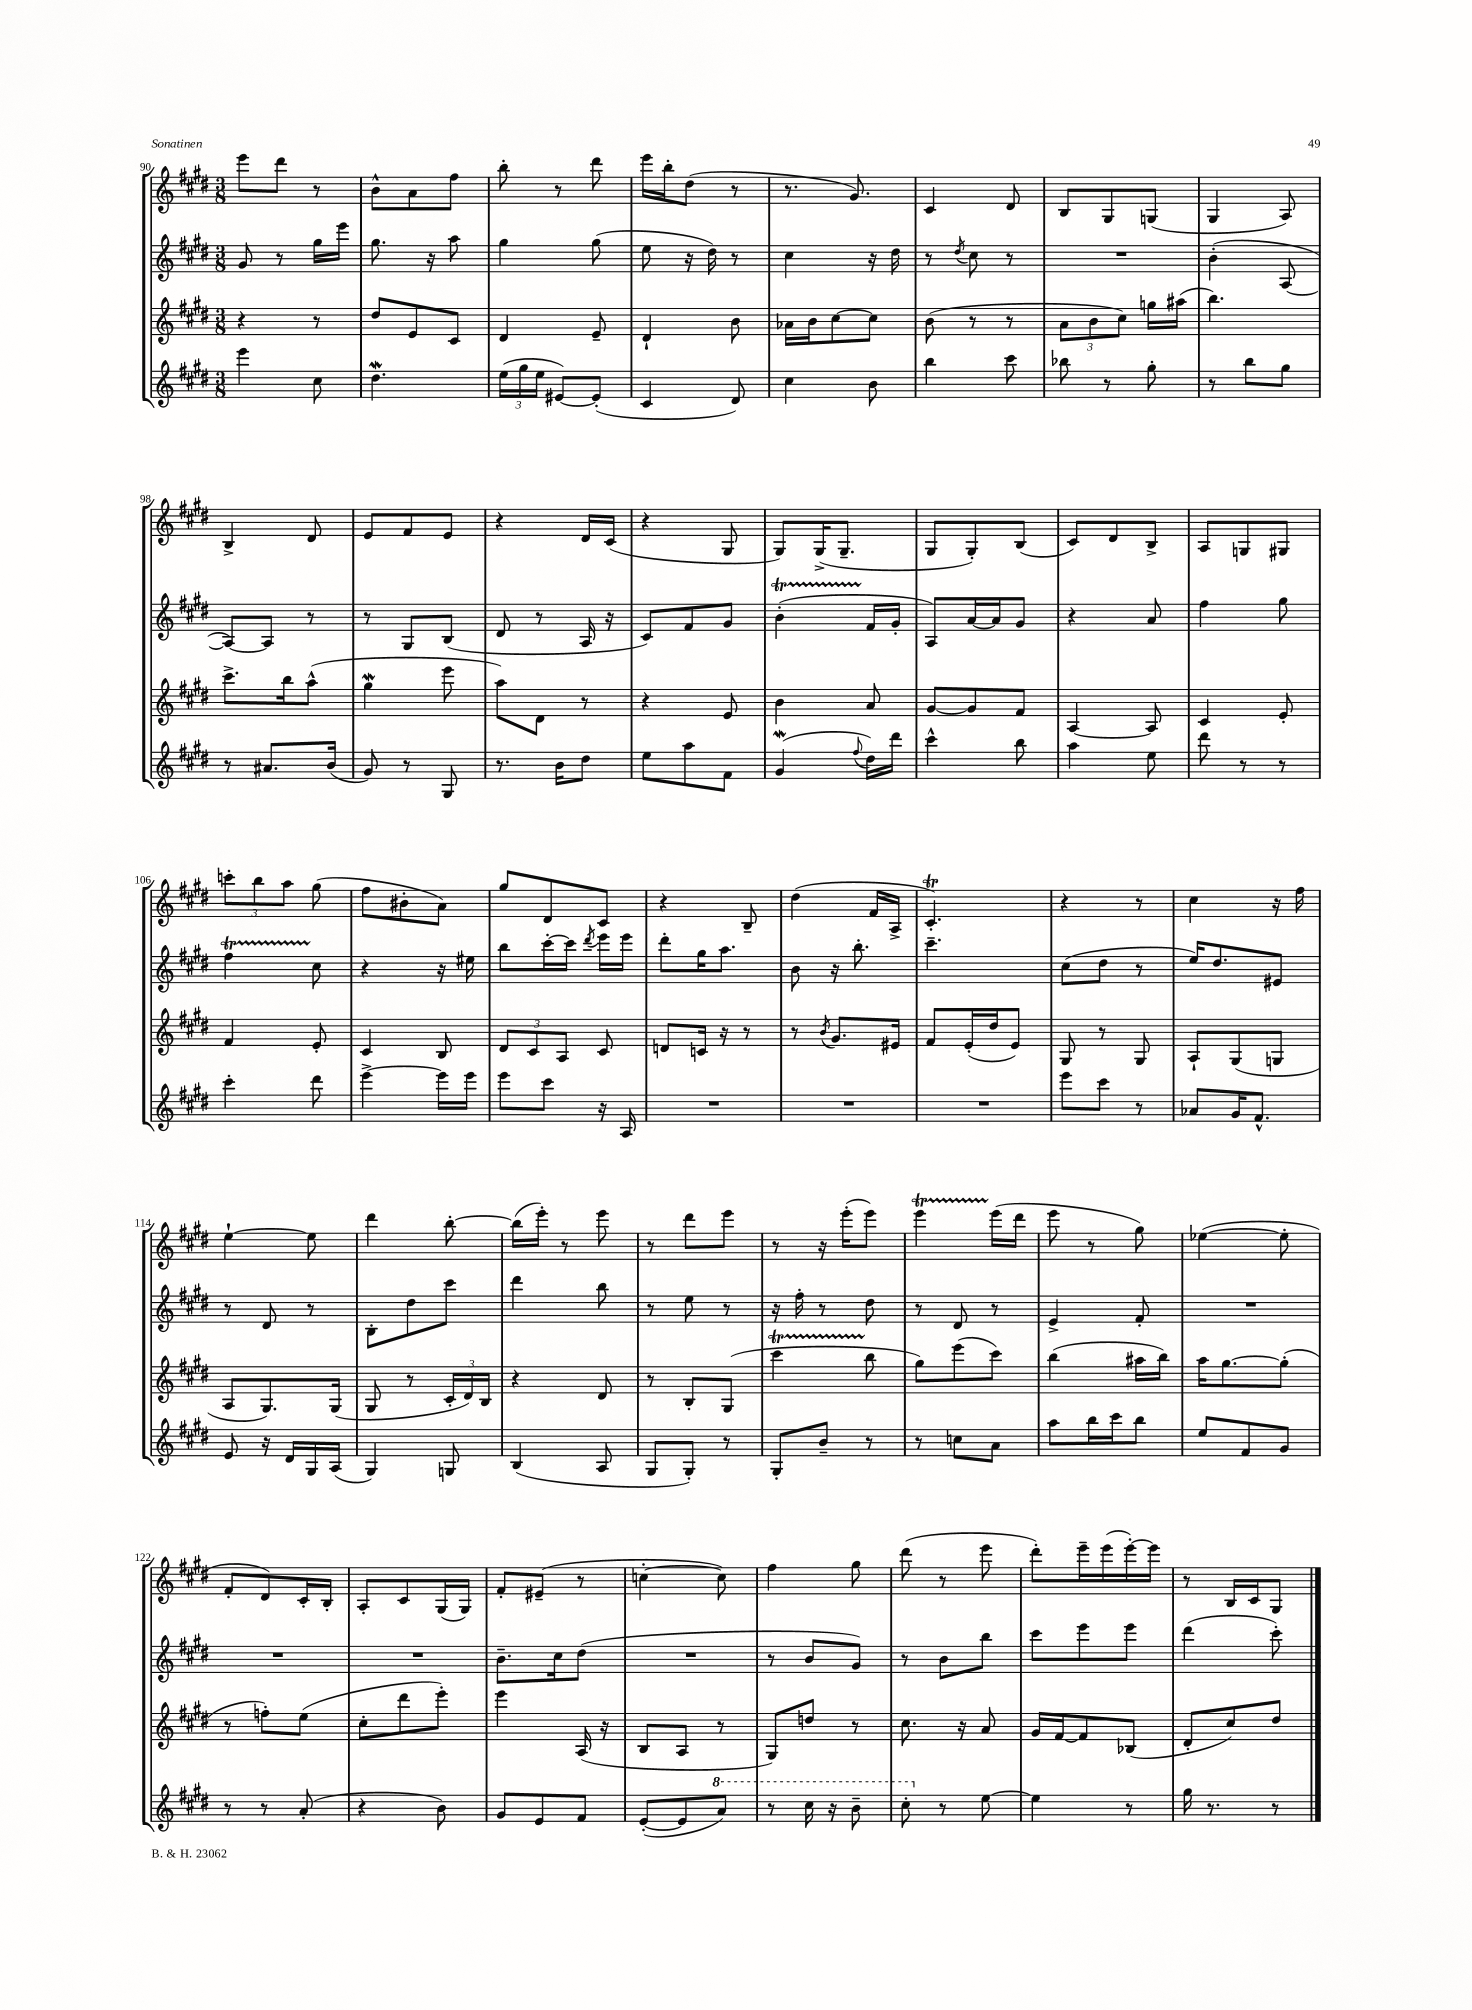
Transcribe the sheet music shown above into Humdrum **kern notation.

**kern	**kern	**kern	**kern
*staff4	*staff3	*staff2	*staff1
*clefG2	*clefG2	*clefG2	*clefG2
*k[f#c#g#d#]	*k[f#c#g#d#]	*k[f#c#g#d#]	*k[f#c#g#d#]
*M3/8	*M3/8	*M3/8	*M3/8
4eee	4r	8g#	8eee
.	.	8r	8ddd#
8cc#	8r	16gg#	8r
.	.	16eee	.
=	=	=	=
4.dd#	8dd#	8.gg#	8b^^
.	8e	.	8a
.	.	16r	.
.	8c#	8aa	8ff#
=	=	=	=
(24ee	4d#	4gg#	8bb'
24gg#	.	.	.
24ee	.	.	.
[8e#)	.	.	8r
(8e#']	8e~	(8gg#	8ddd#
=	=	=	=
4c#	4d#`	8ee	16eee
.	.	.	16bb'
.	.	16r	(8dd#
.	.	16dd#)	.
8d#)	8b	8r	8r
=	=	=	=
4cc#	16a-	4cc#	8.r
.	16b	.	.
.	[8cc#	.	.
.	.	.	8.g#)
8b	8cc#]	16r	.
.	.	16dd#	.
=	=	=	=
4bb	(8b	8r	4c#
.	.	8qdd#	.
.	8r	8cc#	.
8ccc#	8r	8r	8d#
=	=	=	=
8bb-	12a	4.r	8B
.	12b	.	.
8r	.	.	8G#
.	12cc#)	.	.
8gg#'	16gg	.	(8G
.	(16aa#	.	.
=	=	=	=
8r	4.bb)	(4b'	4G#
8bb	.	.	.
8gg#	.	[8A	8A)
=	=	=	=
8r	8.ccc#^	8A_)	4B^
8.a#	.	8A]	.
.	16bb	.	.
.	(8aa^^	8r	8d#
(16b	.	.	.
=	=	=	=
8g#)	4gg#	8r	8e
8r	.	8G#	8f#
8G#	8eee	(8B	8e
=	=	=	=
8.r	8aa)	8d#	4r
.	8d#	8r	.
16b	.	.	.
8dd#	8r	16A	16d#
.	.	16r	(16c#
=	=	=	=
8ee	4r	8c#)	4r
8aa	.	8f#	.
8f#	8e	8g#	8G#
=	=	=	=
(4g#	4b	(4b'	8G#)
.	.	.	(16G#^
.	.	.	8.G#~
8qqff#	.	.	.
16dd#)	8a	16f#	.
16ddd#	.	16g#'	.
=	=	=	=
4ccc#^^	[8g#	8A)	8G#
.	8g#]	[16a	8G#')
.	.	16a]	.
8bb	8f#	8g#	(8B
=	=	=	=
4aa	[4A	4r	8c#)
.	.	.	8d#
8ee	8A]	8a	8B^
=	=	=	=
8ddd#	4c#	4ff#	8A
8r	.	.	8G
8r	8e'	8gg#	8G#
=	=	=	=
4ccc#'	4f#	4ff#	12ccc'
.	.	.	12bb
.	.	.	12aa
8ddd#	8e'	8cc#	(8gg#
=	=	=	=
[4eee^	4c#	4r	8ff#
.	.	.	8b#'
16eee]	8B	16r	8a)
16eee	.	16ee#	.
=	=	=	=
8eee	12d#	8bb	8gg#
.	12c#	.	.
8ccc#	.	[16ccc#'	8d#
.	12A	.	.
.	.	16ccc#]	.
.	.	8qddd#	.
16r	8c#	16eee	8c#
16A	.	16eee	.
=	=	=	=
4.r	8d	8ddd#'	4r
.	16c	16gg#	.
.	16r	8.aa	.
.	8r	.	8B~
=	=	=	=
4.r	8r	8b	(4dd#
.	8qb	.	.
.	8.g#	16r	.
.	.	8.bb'	.
.	.	.	16f#
.	16e#	.	16A^
=	=	=	=
4.r	8f#	4.ccc#~	4.c#')
.	(16e'	.	.
.	16dd#	.	.
.	8e)	.	.
=	=	=	=
8eee	8G#	(8cc#	4r
8ccc#	8r	8dd#	.
8r	8G#	8r	8r
=	=	=	=
8a-	8A`	16ee)	4cc#
.	.	8.dd#	.
16g#	(8G#	.	.
8.f#^^	.	.	.
.	8G	8e#	16r
.	.	.	16ff#
=	=	=	=
8e	8A	8r	[4ee`
16r	8.G#)	8d#	.
16d#	.	.	.
16G#	.	8r	8ee]
(16A	(16G#	.	.
=	=	=	=
4G#)	8G#	8B'	4ddd#
.	8r	8dd#	.
8G	24c#'	8ccc#	[8bb'
.	24d#)	.	.
.	24B	.	.
=	=	=	=
(4B	4r	4ddd#	(16bb]
.	.	.	16eee')
.	.	.	8r
8A	8d#	8bb	8eee
=	=	=	=
8G#	8r	8r	8r
8G#')	8B'	8ee	8ddd#
8r	(8G#	8r	8eee
=	=	=	=
8G#'	4ccc#	16r	8r
.	.	16ff#'	.
8b~	.	8r	16r
.	.	.	(16eee'
8r	8bb	8dd#	8eee)
=	=	=	=
8r	8gg#)	8r	4eee
8cc	(8eee	8d#	.
8a	8ccc#)	8r	(16eee
.	.	.	16ddd#
=	=	=	=
8aa	(4bb	4e^	8eee
16bb	.	.	8r
16ccc#	.	.	.
8bb	16aa#	8f#'	8gg#)
.	16bb)	.	.
=	=	=	=
8ee	16aa	4.r	([4ee-
.	[8.gg#	.	.
8f#	.	.	.
8g#	(8gg#']	.	8ee-']
=	=	=	=
8r	8r	4.r	8f#'
8r	8ff')	.	8d#)
(8a'	(8ee	.	16c#'
.	.	.	16B'
=	=	=	=
4r	8cc#'	4.r	8A'
.	8ddd#	.	8c#
8b)	8eee')	.	(16G#
.	.	.	16G#)
=	=	=	=
8g#	4eee	8.b~	8f#'
8e	.	.	(8e#~
.	.	16cc#	.
8f#	(16A	(8dd#	8r
.	16r	.	.
=	=	=	=
([8e'	8B	4.r	[4cc'
8e]	8A	.	.
8aa)	8r	.	8cc])
=	=	=	=
8r	8G#)	8r	4ff#
16ccc#	8dd	8b	.
16r	.	.	.
8bb~	8r	8g#)	8gg#
=	=	=	=
8ccc#'	8.cc#	8r	(8ddd#
8r	.	8b	8r
.	16r	.	.
[8ee	8a	8bb	8eee
=	=	=	=
4ee]	16g#	8ccc#	8ddd#')
.	[16f#	.	.
.	8f#]	8eee	16eee~
.	.	.	(16eee
8r	(8B-	8eee	[16eee')
.	.	.	16eee]
=	=	=	=
16gg#	8d#'	(4ddd#	8r
8.r	.	.	.
.	8cc#)	.	16B
.	.	.	16c#
8r	8dd#	8ccc#')	8G#
==	==	==	==
*-	*-	*-	*-
